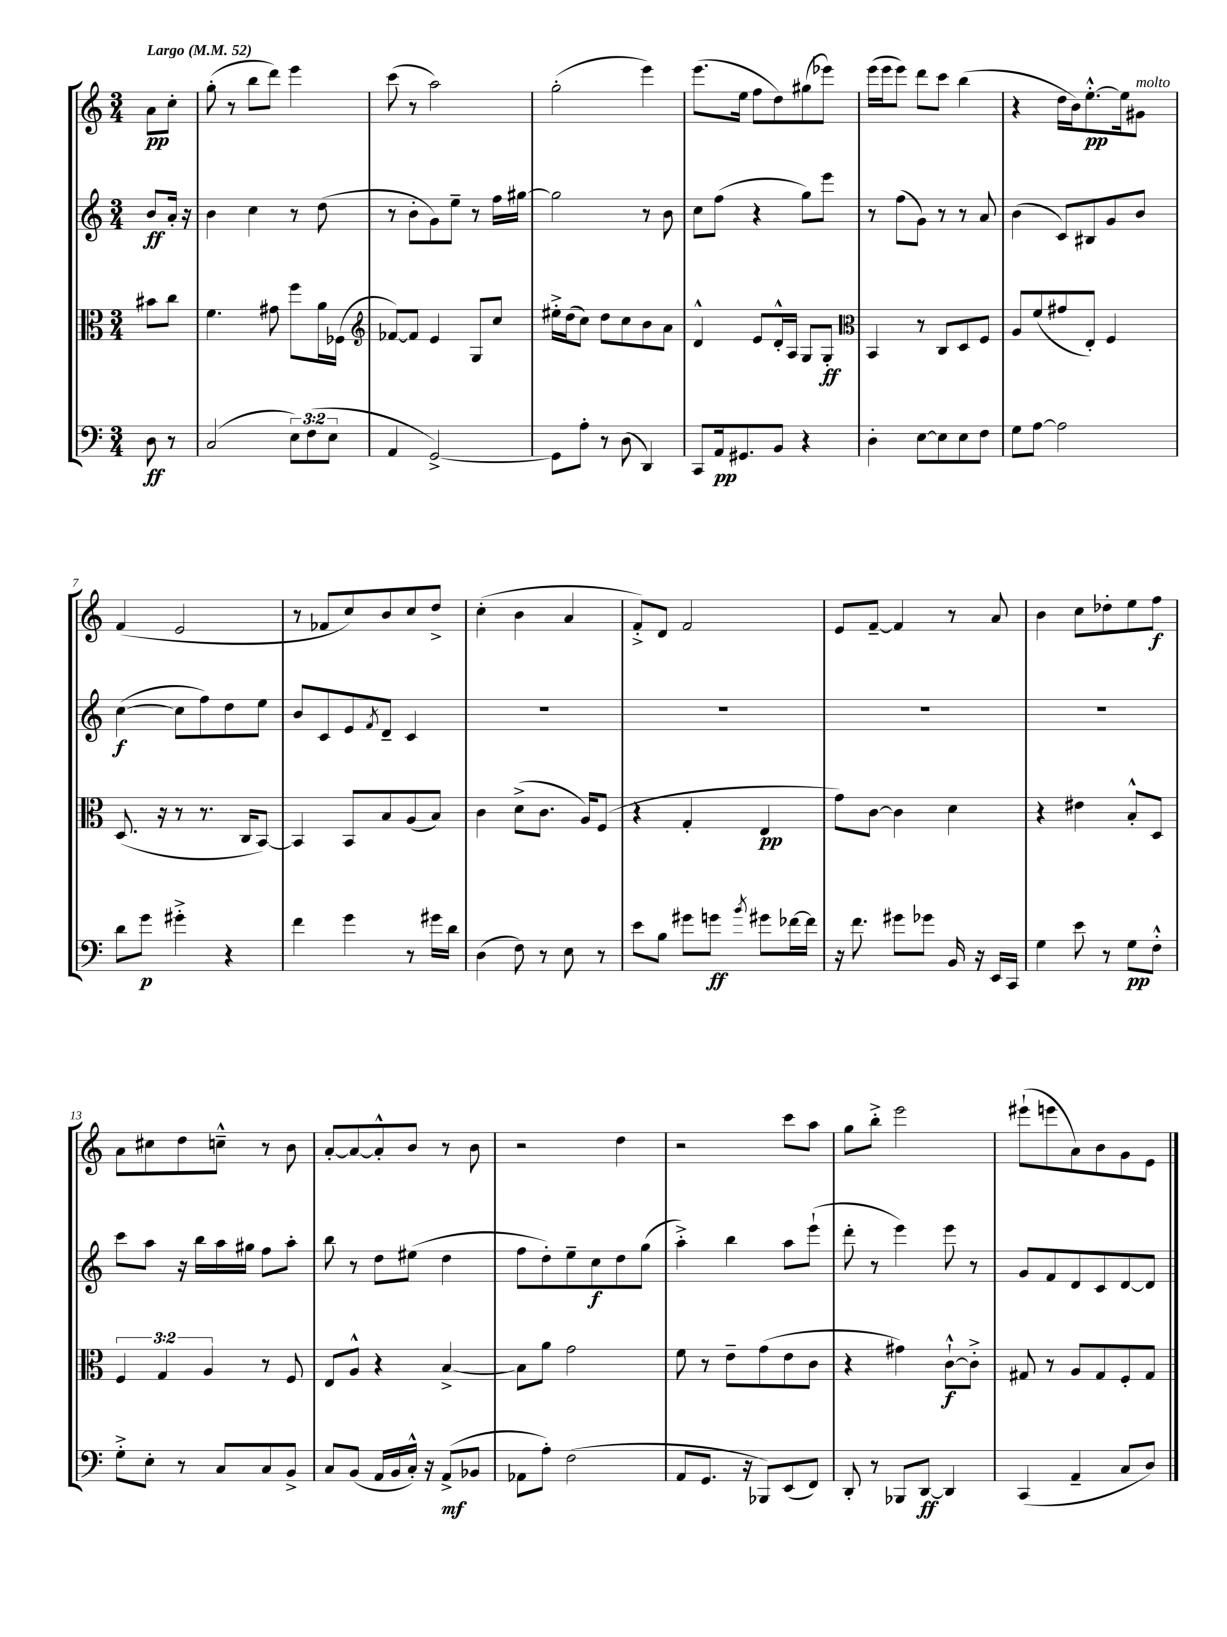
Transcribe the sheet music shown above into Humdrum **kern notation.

**kern	**dynam	**kern	**dynam	**kern	**dynam	**kern	**dynam
*part4	*part4	*part3	*part3	*part2	*part2	*part1	*part1
*staff4	*staff4	*staff3	*staff3	*staff2	*staff2	*staff1	*staff1
*clefF4	*	*clefC3	*	*clefG2	*	*clefG2	*
*k[]	*	*k[]	*	*k[]	*	*k[]	*
*M3/4	*	*M3/4	*	*M3/4	*	*M3/4	*
*MM52	*	*MM52	*	*MM52	*	*MM52	*
=	=	=	=	=	=	=	=
!	!	!	!	!	!	!LO:TX:a:B:t=Largo	!
8D\	ff	8b#X\L	.	8b/L	ff	8a\L	pp
8r	.	8cc\J	.	16a'/Jk	.	8cc'\J	.
.	.	.	.	16r	.	.	.
=1	=1	=1	=1	=1	=1	=1	=1
(2C/	.	4.f\	.	4b\	.	(8gg'\	.
.	.	.	.	.	.	8r	.
.	.	.	.	4cc\	.	8bb\L	.
.	.	8g#X\	.	.	.	8ddd\J)	.
12E\L)	.	8ff\L	.	8r	.	4eee\	.
(12F\	.	.	.	.	.	.	.
.	.	16a\L	.	(8dd\	.	.	.
12E\J	.	.	.	.	.	.	.
.	.	(16F-X\JJ	.	.	.	.	.
=2	=2	=2	=2	=2	=2	=2	=2
*	*	*clefG2	*	*	*	*	*
4AA/	.	[8f-X/L)	.	8r	.	(8ccc\	.
.	.	8f-/J]	.	8b'\L	.	8r	.
[2GG^/)	.	4e/	.	8g\)	.	2aa\)	.
.	.	.	.	8ee~\J	.	.	.
.	.	8G/L	.	8r	.	.	.
.	.	8cc/J	.	16ff\LL	.	.	.
.	.	.	.	[16gg#X\JJ	.	.	.
=3	=3	=3	=3	=3	=3	=3	=3
8GG\L]	.	16ee#X'^\LL	.	2gg#\]	.	(2gg'\	.
.	.	(16dd\J	.	.	.	.	.
8A'\J	.	8cc\J)	.	.	.	.	.
8r	.	8dd\L	.	.	.	.	.
(8D\	.	8cc\	.	.	.	.	.
4DD/)	.	8b\	.	8r	.	4eee\)	.
.	.	8a\J	.	8b\	.	.	.
=4	=4	=4	=4	=4	=4	=4	=4
8CC/L	.	4d^^/	.	8cc\L	.	(8.eee\L	.
16AA/k	pp	.	.	(8ff\J	.	.	.
8.GG#X/	.	.	.	.	.	16ee\Jk	.
.	.	8e/L	.	4r	.	8ff\L	.
8BB/J	.	16d'^^/L	.	.	.	8dd\)	.
.	.	16A/JJ	.	.	.	.	.
4r	.	8G/L	.	8gg\L)	.	(8gg#X\	.
.	.	8G'/J	ff	8eee\J	.	8eee-X\J)	.
=5	=5	=5	=5	=5	=5	=5	=5
*	*	*clefC3	*	*	*	*	*
4D'\	.	4BB/	.	8r	.	(16eee\LL	.
.	.	.	.	.	.	16eee\J	.
.	.	.	.	(8ff\L	.	8eee\J)	.
[8E\L	.	8r	.	8g\J)	.	8ddd\L	.
8E\]	.	8C/L	.	8r	.	8ccc\J	.
8E\	.	8D/	.	8r	.	(4bb\	.
8F\J	.	8F/J	.	8a/	.	.	.
=6	=6	=6	=6	=6	=6	=6	=6
8G\L	.	8A/L	.	(4b\	.	4r	.
[8A\J	.	(8f/	.	.	.	.	.
2A\]	.	8g#X/	.	8c/L)	.	16dd\LL	.
.	.	.	.	.	.	16b\J)	.
.	.	8E'/J)	.	8B#X/	.	[8.ee'^^\	pp
.	.	4F/	.	8g/	.	.	.
.	.	.	.	.	.	16ee\k]	.
!	!	!	!	!	!	!LO:TX:a:i:t=molto	!
.	.	.	.	8b/J	.	8g#X\J	.
!!LO:LB:g=z
=7	=7	=7	=7	=7	=7	=7	=7
8d\L	.	(8.D/	.	([4cc\	f	(4f/	.
8g\J	p	.	.	.	.	.	.
.	.	16r	.	.	.	.	.
4g#X'^\	.	8r	.	8cc\L]	.	2e/	.
.	.	8.r	.	8ff\)	.	.	.
4r	.	.	.	8dd\	.	.	.
.	.	16C/KL	.	.	.	.	.
.	.	[8BB/J)	.	8ee\J	.	.	.
=8	=8	=8	=8	=8	=8	=8	=8
4f\	.	4BB/]	.	8b/L	.	8r	.
.	.	.	.	8c/	.	8f-X/L	.
4g\	.	8BB/L	.	8e/	.	8cc/)	.
.	.	.	.	8qf/	.	.	.
.	.	8B/	.	8d~/J	.	8b/	.
8r	.	(8A/	.	4c/	.	8cc/	.
16g#X\LL	.	8B/J)	.	.	.	8dd^/J	.
16d\JJ	.	.	.	.	.	.	.
=9	=9	=9	=9	=9	=9	=9	=9
(4D\	.	4c\	.	2.r	.	(4cc'\	.
8F\)	.	(8d^\L	.	.	.	4b\	.
8r	.	8.c\J	.	.	.	.	.
8E\	.	.	.	.	.	4a/	.
.	.	16A/KL)	.	.	.	.	.
8r	.	(8F/J	.	.	.	.	.
=10	=10	=10	=10	=10	=10	=10	=10
8e\L	.	4r	.	2.r	.	8f'^/L)	.
8B\J	.	.	.	.	.	8d/J	.
8g#X\L	.	4G'/	.	.	.	2f/	.
8gn\J	ff	.	.	.	.	.	.
8qb/	.	.	.	.	.	.	.
8g#X\L	.	4E/	pp	.	.	.	.
[16f-X\L	.	.	.	.	.	.	.
16f-\JJ]	.	.	.	.	.	.	.
=11	=11	=11	=11	=11	=11	=11	=11
16r	.	8g\L)	.	2.r	.	8e/L	.
8.f\	.	.	.	.	.	.	.
.	.	[8c\J	.	.	.	[8f~/J	.
8g#X\L	.	4c\]	.	.	.	4f/]	.
8g-X\J	.	.	.	.	.	.	.
16BB/	.	4d\	.	.	.	8r	.
16r	.	.	.	.	.	.	.
16EE/LL	.	.	.	.	.	8a/	.
16CC/JJ	.	.	.	.	.	.	.
=12	=12	=12	=12	=12	=12	=12	=12
4G\	.	4r	.	2.r	.	4b\	.
8e\	.	4e#X\	.	.	.	8cc\L	.
8r	.	.	.	.	.	8dd-X'\	.
8G\L	pp	8B'^^/L	.	.	.	8ee\	.
8F'^^\J	.	8D/J	.	.	.	8ff\J	f
!!LO:LB:g=z
=13	=13	=13	=13	=13	=13	=13	=13
8G'^\L	.	6F/	.	8ccc\L	.	8a\L	.
8E'\J	.	.	.	8aa\J	.	8cc#X\	.
.	.	6G/	.	.	.	.	.
8r	.	.	.	16r	.	8dd\	.
.	.	.	.	16bb\LL	.	.	.
.	.	6A/	.	.	.	.	.
8C/L	.	.	.	16aa\	.	8ccn~^^\J	.
.	.	.	.	16gg#X\JJ	.	.	.
8C/	.	8r	.	8ff\L	.	8r	.
8BB^/J	.	8F/	.	8aa'\J	.	8b\	.
=14	=14	=14	=14	=14	=14	=14	=14
8C/L	.	8E/L	.	8bb\	.	[8a'/L	.
(8BB/J	.	8A^^/J	.	8r	.	8a/_	.
16AA/LL	.	4r	.	8dd\L	.	8a'^^/]	.
16BB/	.	.	.	.	.	.	.
16C'^^/JJ)	.	.	.	(8ee#X\J	.	8b/J	.
16r	.	.	.	.	.	.	.
(8AA^/L	mf	[4B^/	.	4dd\	.	8r	.
8BB-X/J	.	.	.	.	.	8b\	.
=15	=15	=15	=15	=15	=15	=15	=15
8AA-X\L	.	8B\L]	.	8ff\L	.	2r	.
8A'\J)	.	8a\J	.	8dd'\)	.	.	.
(2F\	.	2g\	.	8ee~\	.	.	.
.	.	.	.	8cc\	f	.	.
.	.	.	.	8dd\	.	4dd\	.
.	.	.	.	(8gg\J	.	.	.
=16	=16	=16	=16	=16	=16	=16	=16
8AA/L	.	8f\	.	4aa'^\)	.	2r	.
8.GG/J	.	8r	.	.	.	.	.
.	.	8e~\L	.	4bb\	.	.	.
16r	.	.	.	.	.	.	.
8BBB-X/L)	.	(8g\	.	.	.	.	.
(8EE/	.	8e\	.	8aa\L	.	8ccc\L	.
8FF/J)	.	8c\J	.	(8eee`\J	.	8aa\J	.
=17	=17	=17	=17	=17	=17	=17	=17
8DD'/	.	4r	.	8ddd'\	.	8gg\L	.
8r	.	.	.	8r	.	8bb'^\J	.
8BBB-X/L	.	4g#X\)	.	4eee\)	.	2eee\	.
[8DD/J	ff	.	.	.	.	.	.
4DD/]	.	[8c`^^\L	f	8eee\	.	.	.
.	.	8c'^\J]	.	8r	.	.	.
=18	=18	=18	=18	=18	=18	=18	=18
(4CC/	.	8G#X/	.	8g/L	.	(8eee#X`\L	.
.	.	8r	.	8f/	.	8eeen\	.
4AA~/	.	8A/L	.	8d/	.	8a\)	.
.	.	8G#/	.	8c/	.	8b\	.
8C/L	.	8F'/	.	[8d/	.	8g\	.
8D/J)	.	8G#/J	.	8d/J]	.	8e\J	.
==	==	==	==	==	==	==	==
*-	*-	*-	*-	*-	*-	*-	*-
